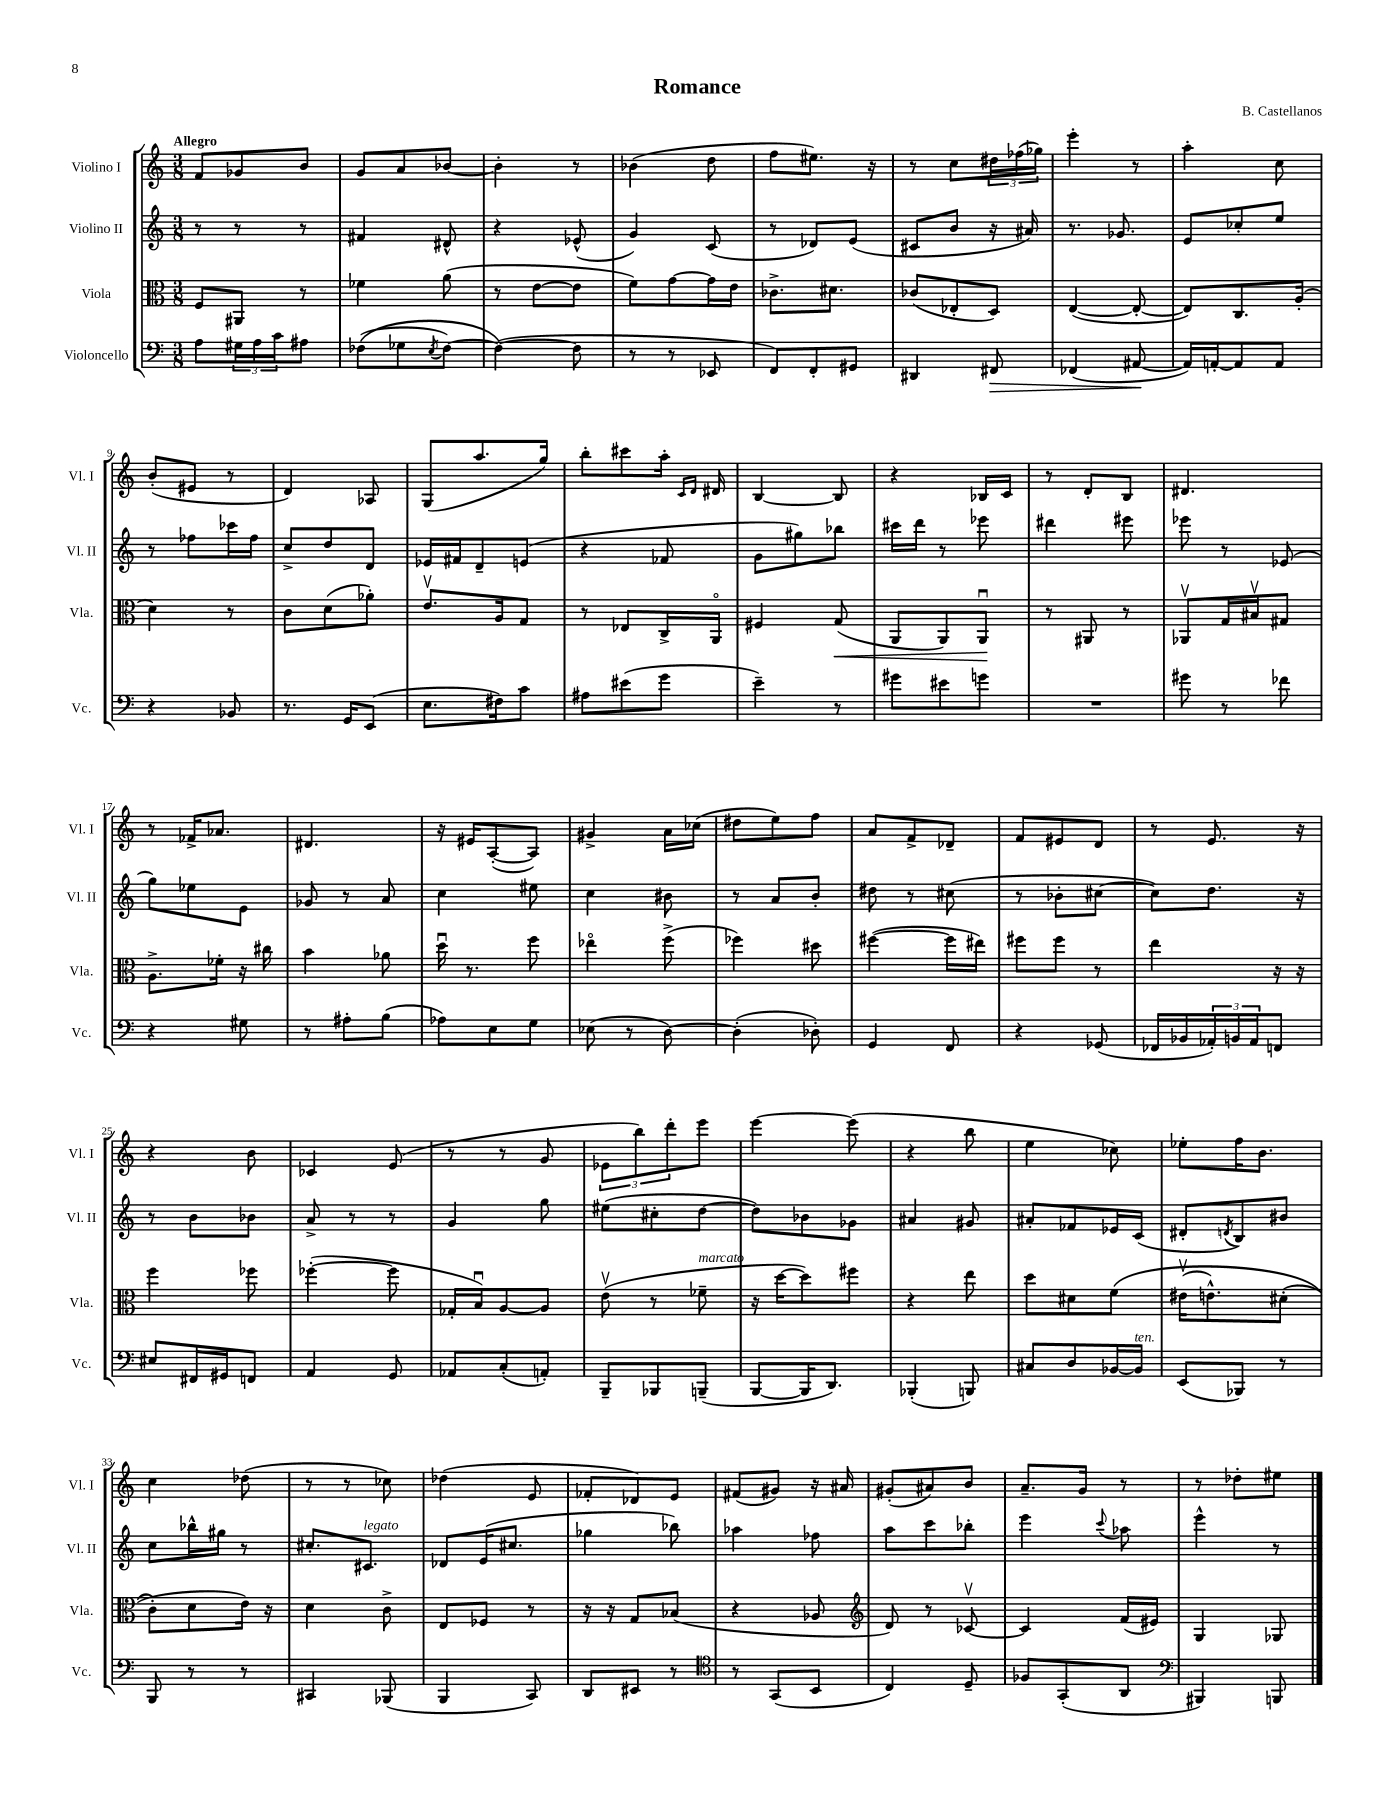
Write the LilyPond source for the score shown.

\header { title = "Romance" composer = "B. Castellanos" }
<<
\new StaffGroup <<
\new Staff = "s0" \with { instrumentName = "Violino I" shortInstrumentName = "Vl. I" } {
    \clef treble \key c \major \numericTimeSignature \time 3/8 \tempo "Allegro"
    f'8 ges'8 b'8 |
    g'8 a'8 bes'8~ |
    bes'4-. r8 |
    bes'4( d''8 |
    f''8 eis''8.) r16 |
    r8 c''8 \tuplet 3/2 { dis''16 fes''16( ges''16) } |
    e'''4-. r8 |
    a''4-. c''8 |
    b'8-.( eis'8 r8 |
    d'4) aes8 |
    g8( a''8. g''16) |
    b''8-. cis'''8 a''16-. \grace { c'16 d'16 } dis'16 |
    b4~ b8 |
    r4 bes16 c'16 |
    r8 d'8-. b8 |
    dis'4. |
    r8 fes'16-> aes'8. |
    dis'4. |
    r16 eis'16 a8~-.( a8) |
    gis'4-> a'16 ces''16( |
    dis''8 e''8) f''8 |
    a'8 f'8-> des'8-- |
    f'8 eis'8 d'8 |
    r8 e'8. r16 |
    r4 b'8 |
    ces'4 e'8( |
    r8 r8 g'8 |
    \tuplet 3/2 { ees'8 b''8) d'''8-. } e'''8 |
    e'''4~ e'''8( |
    r4 b''8 |
    e''4 ces''8) |
    ees''8-. f''16 b'8. |
    c''4 des''8( |
    r8 r8 ces''8) |
    des''4( e'8 |
    fes'8-. des'8) e'8 |
    fis'8( gis'8) r16 ais'16 |
    gis'8-.( ais'8) b'8 |
    a'8.-- g'16 r8 |
    r8 des''8-. eis''8 \bar "|." |
}
\new Staff = "s1" \with { instrumentName = "Violino II" shortInstrumentName = "Vl. II" } {
    \clef treble \key c \major \numericTimeSignature \time 3/8
    r8 r8 r8 |
    fis'4 dis'8-^ |
    r4 ees'8-^( |
    g'4) c'8( |
    r8 des'8) e'8( |
    cis'8 b'8 r16 ais'16) |
    r8. ges'8. |
    e'8 ces''8-. e''8 |
    r8 fes''8 ces'''16 fes''16 |
    c''8-> d''8 d'8 |
    ees'16 fis'16 d'8-- e'8( |
    r4 fes'8 |
    g'8 gis''8) bes''8 |
    cis'''16 d'''16 r8 ees'''8 |
    dis'''4 eis'''8 |
    ees'''8 r8 ees'8( |
    g''8) ees''8 e'8 |
    ges'8 r8 a'8 |
    c''4 eis''8 |
    c''4 bis'8 |
    r8 a'8 b'8-. |
    dis''8 r8 cis''8( |
    r8 bes'8-. cis''8~ |
    cis''8) d''8. r16 |
    r8 b'8 bes'8 |
    a'8-> r8 r8 |
    g'4 g''8 |
    eis''8( cis''8-. d''8~ |
    d''8) bes'8 ges'8 |
    ais'4 gis'8 |
    ais'8-. fes'8 ees'16 c'16( |
    dis'8-. \acciaccatura { d'8 } b8) bis'8 |
    c''8 bes''16-^ gis''16 r8 |
    cis''8.-. cis'8.^\markup { \italic "legato" } |
    des'8 e'16( cis''8. |
    ges''4 bes''8) |
    aes''4 fes''8 |
    a''8 c'''8 bes''8-. |
    e'''4 \appoggiatura { c'''8 } aes''8 |
    e'''4-^ r8 \bar "|." |
}
\new Staff = "s2" \with { instrumentName = "Viola" shortInstrumentName = "Vla." } {
    \clef alto \key c \major \numericTimeSignature \time 3/8
    f8 ais,8 r8 |
    fes'4 a'8( |
    r8 e'8~ e'8 |
    f'8) g'8~ g'16 e'16 |
    ces'8.-> dis'8. |
    ces'8( ees8-. d8) |
    e4~( e8~-. |
    e8) c8. a16-.( |
    d'4) r8 |
    c'8 d'8( aes'8-.) |
    e'8.\upbow a16 g8 |
    r8 ees8 c16-> a,16\flageolet |
    fis4 g8\<( |
    a,8 a,8) a,8\downbow\! |
    r8 ais,8 r8 |
    aes,8\upbow g16 bis16\upbow gis8 |
    a8.-> fes'16-. r16 cis''16 |
    b'4 aes'8 |
    d''16\downbow r8. f''8 |
    ees''4\flageolet f''8->( |
    fes''4) dis''8 |
    fis''4~( fis''16 eis''16) |
    fis''8 fis''8 r8 |
    e''4 r16 r16 |
    f''4 fes''8 |
    fes''4~-.( fes''8 |
    ges16-. b16\downbow) a8~ a8 |
    e'8\upbow( r8 fes'8--^\markup { \italic "marcato" } |
    r16 d''16~ d''8) fis''8 |
    r4 e''8 |
    d''8 dis'8 f'8\( |
    eis'16\upbow( e'8.-^) dis'8-.( |
    c'8-.\) d'8 e'16) r16 |
    d'4 c'8-> |
    e8 fes8 r8 |
    r16 r16 g8 bes8( |
    r4 aes8 |
    \clef treble d'8) r8 ces'8~\upbow |
    ces'4 f'16( eis'16) |
    g4 ges8 \bar "|." |
}
\new Staff = "s3" \with { instrumentName = "Violoncello" shortInstrumentName = "Vc." } {
    \clef bass \key c \major \numericTimeSignature \time 3/8
    a8 \tuplet 3/2 { gis16 a16 c'16 } ais8 |
    fes8(\( ges8 \acciaccatura { e8 } fes8~) |
    fes4~(\) fes8 |
    r8 r8 ees,8 |
    f,8) f,8-. gis,8 |
    dis,4 fis,8\> |
    fes,4( ais,8~\! |
    ais,16) a,16~-. a,8 a,8 |
    r4 bes,8 |
    r8. g,16 e,8( |
    e8. fis16) c'8 |
    ais8 eis'8( g'8 |
    e'4--) r8 |
    gis'8 eis'8 g'8 |
    R4. |
    gis'8 r8 fes'8 |
    r4 gis8 |
    r8 ais8-. b8( |
    aes8) e8 g8 |
    ees8( r8 d8~) |
    d4-.( des8-.) |
    g,4 f,8 |
    r4 ges,8( |
    fes,16 bes,16 \tuplet 3/2 { aes,16-.) b,16 aes,16 } f,8 |
    eis8 fis,16 gis,16 f,8 |
    a,4 g,8 |
    aes,8 c8-.( a,8-.) |
    b,,8-- bes,,8 b,,8--( |
    b,,8~ b,,16 d,8.) |
    bes,,4-.( b,,8) |
    cis8 d8 bes,16~ bes,16^\markup { \italic "ten." } |
    e,8( bes,,8) r8 |
    b,,8 r8 r8 |
    cis,4 bes,,8( |
    b,,4 c,8) |
    d,8 eis,8 r8 |
    \clef tenor r8 g,8( b,8 |
    c4) d8-- |
    fes8 g,8-.( a,8 |
    \clef bass bis,,4) b,,8 \bar "|." |
}
>>
>>
